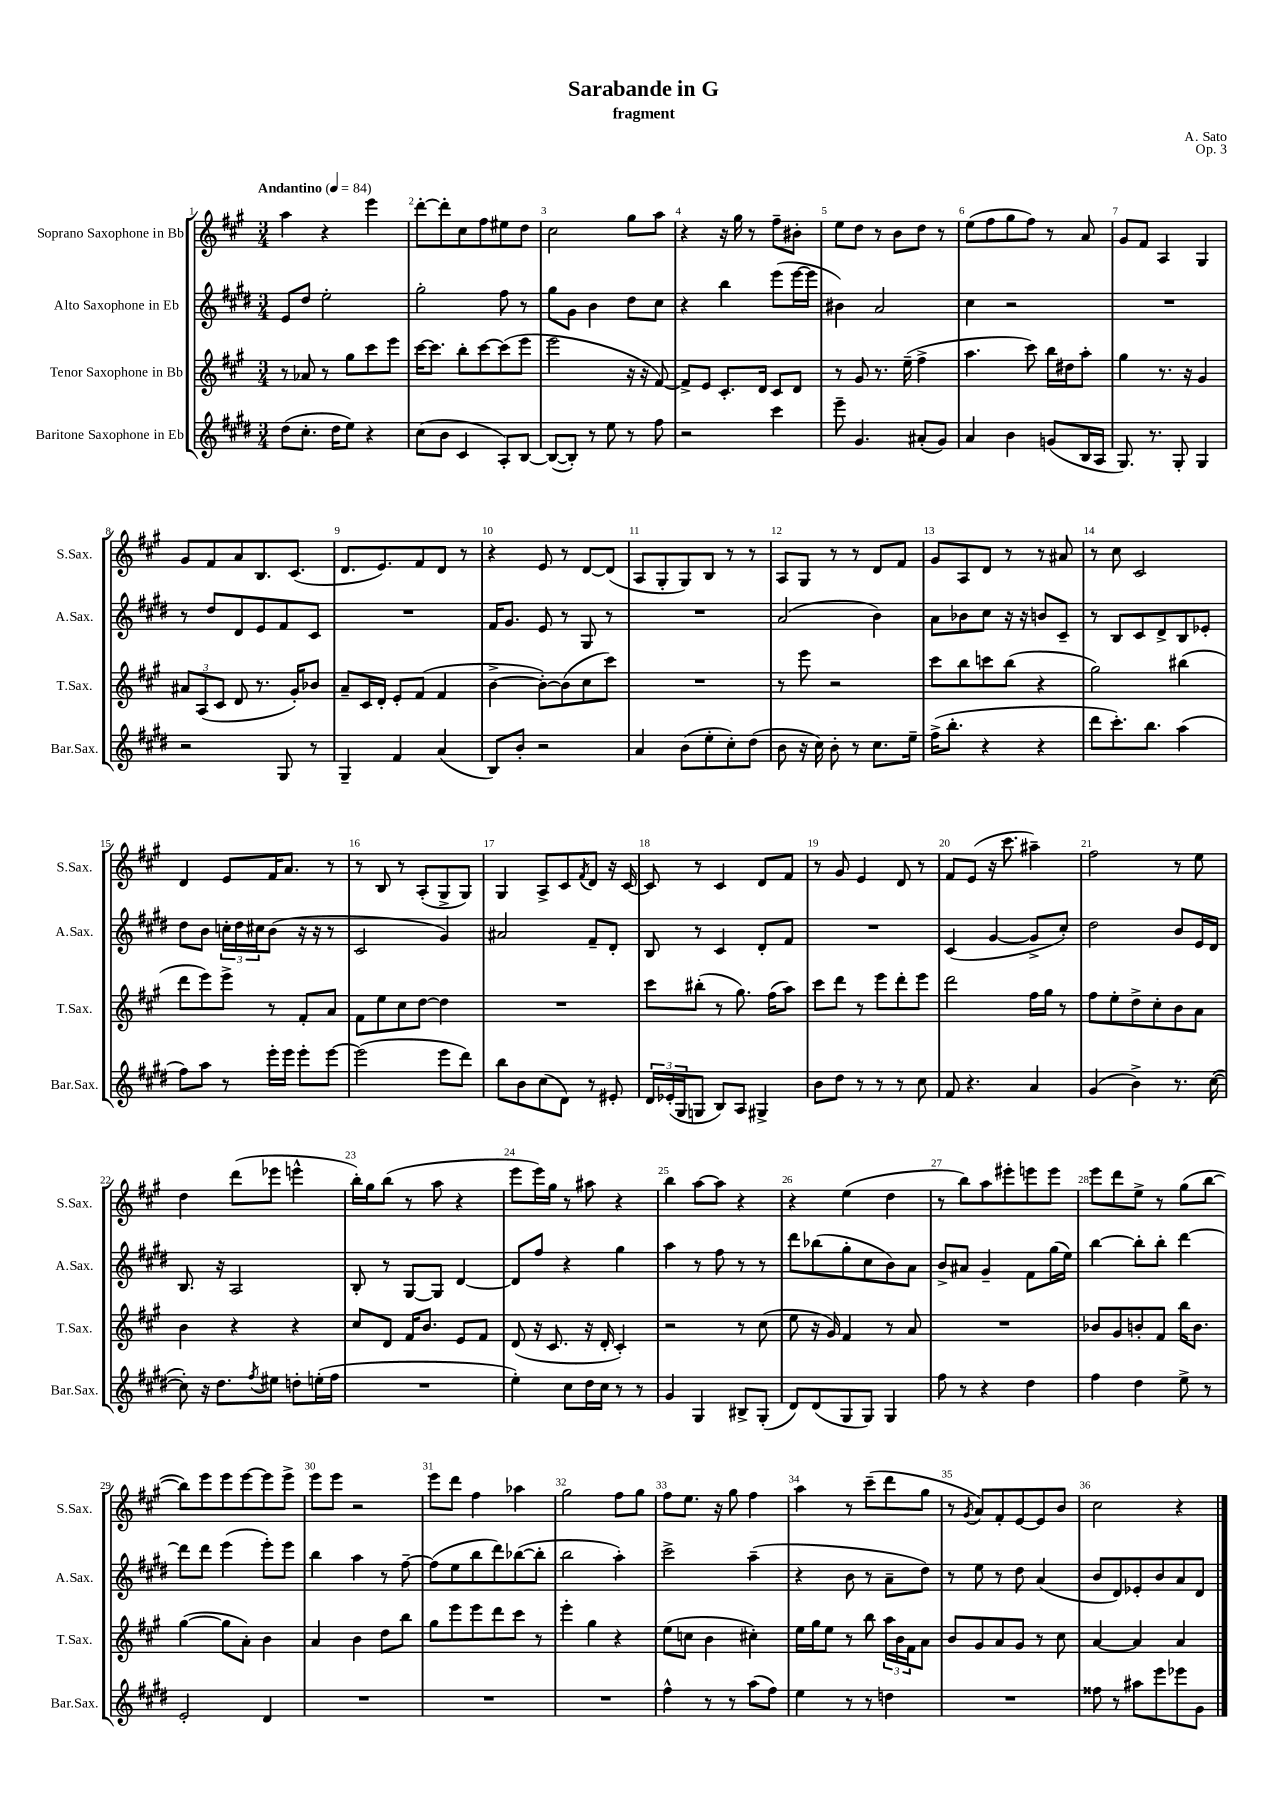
\header { title = "Sarabande in G" composer = "A. Sato" subtitle = "fragment" opus = "Op. 3" }
<<
\new StaffGroup <<
\new Staff = "s0" \with { instrumentName = "Soprano Saxophone in Bb" shortInstrumentName = "S.Sax." } {
    \clef treble \key a \major \numericTimeSignature \time 3/4 \tempo "Andantino" 4 = 84
    a''4 r4 e'''4 |
    d'''8~-. d'''8-. cis''8 fis''8 eis''8 d''8 |
    cis''2 gis''8 a''8 |
    r4 r16 gis''16 r8 fis''8-- bis'8-. |
    e''8 d''8 r8 b'8 d''8 r8 |
    e''8( fis''8 gis''8 fis''8) r8 a'8 |
    gis'8 fis'8 a4 gis4 |
    gis'8 fis'8 a'8 b8. cis'8.( |
    d'8. e'8.) fis'8 d'8 r8 |
    r4 e'8 r8 d'8~ d'8( |
    a8 gis8-. gis8) b8 r8 r8 |
    a8 gis8 r8 r8 d'8 fis'8 |
    gis'8 a8 d'8 r8 r8 ais'8 |
    r8 cis''8 cis'2 |
    d'4 e'8 fis'16 a'8. r8 |
    r8 b8 r8 a8-.( gis8-> gis8) |
    gis4 a8-> cis'8 \acciaccatura { fis'8 } d'8 r16 cis'16~ |
    cis'8 r8 cis'4 d'8 fis'8 |
    r8 gis'8 e'4 d'8 r8 |
    fis'8 e'8( r16 cis'''8. ais''4--) |
    fis''2 r8 e''8 |
    d''4 d'''8( ees'''8 e'''4-^ |
    b''16-.) gis''16 b''8( r8 a''8 r4 |
    e'''8 e'''16) gis''16 r8 ais''8 r4 |
    b''4 a''8~ a''8 r4 |
    r4 e''4( d''4 |
    r8 b''8) a''8 eis'''8-. e'''8 e'''8 |
    e'''8 d'''8 e''8-> r8 gis''8( b''8~ |
    b''8) e'''8 e'''8 e'''8~ e'''8 e'''8-> |
    e'''8 e'''8 r2 |
    e'''8 d'''8 fis''4 aes''4 |
    gis''2 fis''8 gis''8 |
    fis''8 e''8. r16 gis''8 fis''4 |
    a''4 r8 cis'''8--( d'''8 gis''8 |
    r8 \acciaccatura { gis'8 } a'8) fis'8-. e'8~ e'8 b'8 |
    cis''2 r4 \bar "|." |
}
\new Staff = "s1" \with { instrumentName = "Alto Saxophone in Eb" shortInstrumentName = "A.Sax." } {
    \clef treble \key e \major \numericTimeSignature \time 3/4
    e'8 dis''8 e''2-. |
    gis''2-. fis''8 r8 |
    gis''8 gis'8 b'4 dis''8 cis''8 |
    r4 b''4 e'''8( e'''16~ e'''16 |
    bis'4) a'2 |
    cis''4 r2 |
    R2. |
    r8 dis''8 dis'8 e'8 fis'8 cis'8 |
    R2. |
    fis'16 gis'8. e'8 r8 gis8 r8 |
    R2. |
    a'2( b'4) |
    a'8 bes'8 cis''8 r16 r16 b'8 cis'8-- |
    r8 b8 cis'8 dis'8-> b8 ees'8-. |
    dis''8 b'8 \tuplet 3/2 { c''16-. dis''16 cis''16 } b'8( r16 r16 r8 |
    cis'2 gis'4) |
    ais'2 fis'8-- dis'8-. |
    b8 r8 cis'4 dis'8-. fis'8 |
    R2. |
    cis'4( gis'4~ gis'8-> cis''8-.) |
    dis''2 b'8 e'16 dis'16 |
    b8. r16 a2 |
    b8-. r8 gis8~ gis8 dis'4~ |
    dis'8 fis''8 r4 gis''4 |
    a''4 r8 fis''8 r8 r8 |
    dis'''8 bes''8( gis''8-. cis''8 b'8) a'8 |
    b'8-> ais'8 gis'4-- fis'8 gis''16( e''16) |
    b''4~ b''8-. b''8-. dis'''4~ |
    dis'''8 dis'''8 e'''4( e'''8-.) e'''8 |
    b''4 a''4 r8 fis''8~-- |
    fis''8( e''8 b''8 dis'''8) bes''8~( bes''8-. |
    b''2 a''4-.) |
    cis'''2-> a''4--( |
    r4 b'8 r8 a'8-- dis''8) |
    r8 e''8 r8 dis''8 a'4( |
    b'8 dis'8) ees'8-. b'8 a'8 dis'8 \bar "|." |
}
\new Staff = "s2" \with { instrumentName = "Tenor Saxophone in Bb" shortInstrumentName = "T.Sax." } {
    \clef treble \key a \major \numericTimeSignature \time 3/4
    r8 aes'8 r8 gis''8 cis'''8 e'''8 |
    cis'''16~ cis'''8. b''8-. cis'''8~ cis'''8( e'''8 |
    e'''2 r16 r16 fis'8~) |
    fis'8-> e'8 cis'8.-. d'16 cis'8 d'8 |
    r8 gis'8 r8. e''16--( fis''4-> |
    a''4. cis'''8) b''16 dis''16 a''8-. |
    gis''4 r8. r16 gis'4 |
    \tuplet 3/2 { ais'8 a8( cis'8 } d'8 r8. gis'16-.) bes'8 |
    a'8-- cis'16 d'16-. e'8-. fis'8( fis'4 |
    b'4~-> b'8~-.) b'8( cis''8 cis'''8) |
    R2. |
    r8 e'''8 r2 |
    cis'''8 b''8 c'''8 b''8( r4 |
    gis''2) bis''4( |
    d'''8 e'''8) e'''8-> r8 fis'8-. a'8 |
    fis'8 e''8 cis''8 d''8~ d''4 |
    R2. |
    cis'''8 bis''8-.( r8 gis''8.) fis''16( a''8) |
    cis'''8 d'''8 r8 e'''8 d'''8-. e'''8 |
    d'''2 fis''16 gis''16 r8 |
    fis''8 e''8-. d''8-> cis''8-. b'8 a'8 |
    b'4 r4 r4 |
    cis''8 d'8 fis'16 b'8. e'8 fis'8 |
    d'8( r16 cis'8. r16 d'16-. cis'4-.) |
    r2 r8 cis''8( |
    e''8 r16 gis'16) fis'4 r8 a'8 |
    R2. |
    bes'8 gis'8 b'8-. fis'8 b''16 b'8. |
    gis''4~( gis''8 a'8-.) b'4 |
    a'4 b'4 d''8 b''8 |
    gis''8 e'''8 e'''8 d'''8 cis'''8 r8 |
    e'''4-. gis''4 r4 |
    e''8( c''8 b'4 cis''4-.) |
    e''16 gis''16 e''8 r8 b''8 \tuplet 3/2 { a''16 b'16 fis'16 } a'8 |
    b'8 gis'8 a'8 gis'8 r8 cis''8 |
    a'4~ a'4 a'4 \bar "|." |
}
\new Staff = "s3" \with { instrumentName = "Baritone Saxophone in Eb" shortInstrumentName = "Bar.Sax." } {
    \clef treble \key e \major \numericTimeSignature \time 3/4
    dis''8( cis''8.-. dis''16 e''8) r4 |
    cis''8( b'8 cis'4 a8-.) b8~ |
    b8~( b8-.) r8 e''8 r8 fis''8 |
    r2 cis'''4 |
    e'''8-- gis'4. ais'8-.( gis'8) |
    a'4 b'4 g'8( b16 a16 |
    gis8.) r8. gis8-. gis4 |
    r2 gis8 r8 |
    gis4-- fis'4 a'4( |
    b8) b'8-. r2 |
    a'4 b'8( e''8-. cis''8-.) dis''8( |
    b'8 r16 cis''16) b'8-. r8 cis''8. e''16-- |
    fis''16->( b''8.-. r4 r4 |
    dis'''8 cis'''8.-.) b''8. a''4( |
    fis''8) a''8 r8 e'''16-. e'''16 e'''8-. e'''8~ |
    e'''2( e'''8 dis'''8) |
    b''8 b'8 cis''8( dis'8) r8 eis'8-. |
    \tuplet 3/2 { dis'16 ees'16-.( gis16 } g8 b8) a8 gis4-> |
    b'8 dis''8 r8 r8 r8 cis''8 |
    fis'8 r4. a'4 |
    gis'4( b'4->) r8. cis''16~( |
    cis''8-.) r16 dis''8. \acciaccatura { fis''8 } eis''8 d''8-. e''16-.( fis''16 |
    R2. |
    e''4-.) cis''8 dis''16 cis''16 r8 r8 |
    gis'4 gis4 bis8-> gis8-.( |
    dis'8) dis'8( gis8 gis8) gis4 |
    fis''8 r8 r4 dis''4 |
    fis''4 dis''4 e''8-> r8 |
    e'2-. dis'4 |
    R2. |
    R2. |
    R2. |
    fis''4-^ r8 r8 a''8( fis''8) |
    e''4 r8 r8 d''4 |
    R2. |
    fisis''8 r8 ais''8 e'''8 ees'''8 gis'8 \bar "|." |
}
>>
>>
\layout { \context { \Score \override BarNumber.break-visibility = ##(#f #t #t) barNumberVisibility = #all-bar-numbers-visible } }
